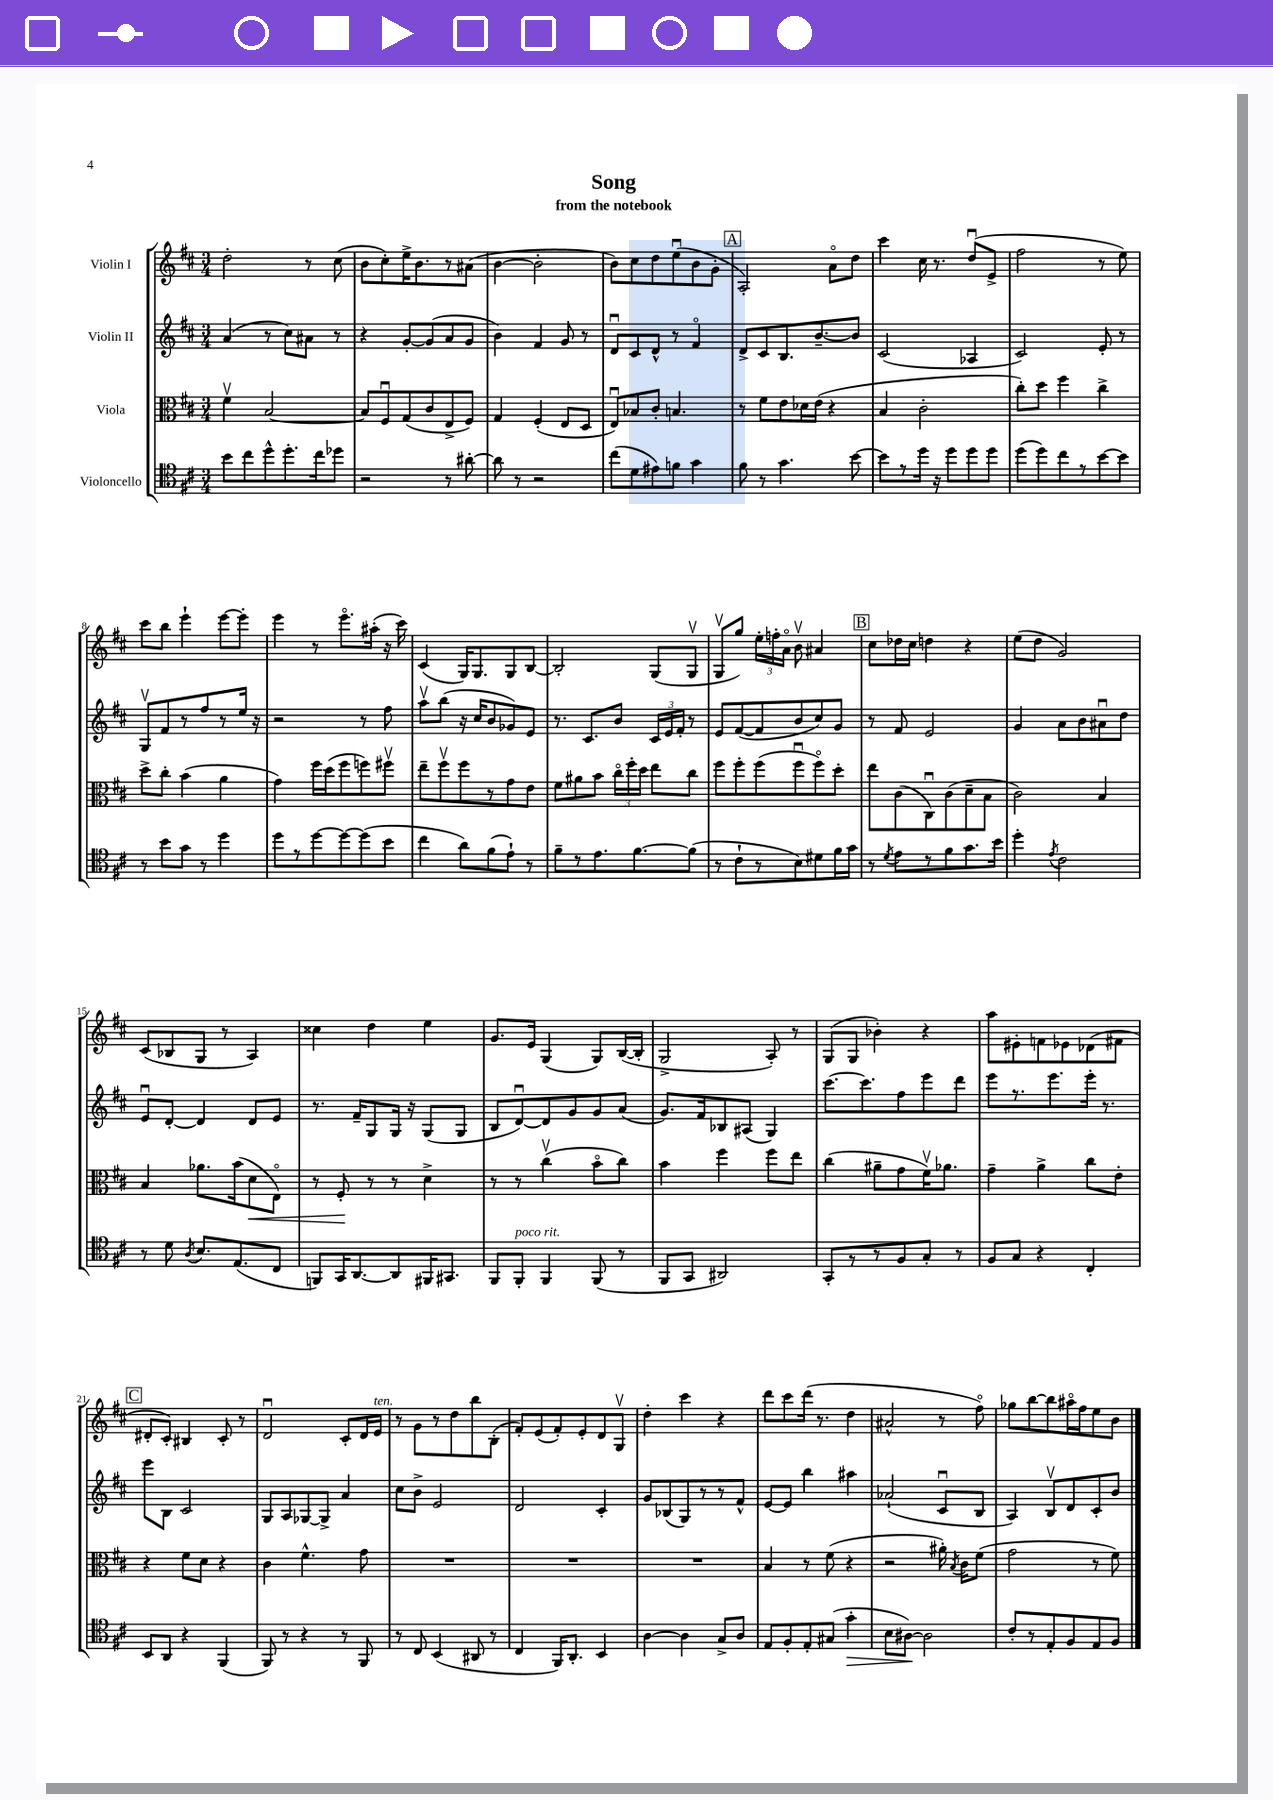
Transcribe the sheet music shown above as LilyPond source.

\header { title = "Song" subtitle = "from the notebook" }
<<
\new StaffGroup <<
\new Staff = "s0" \with { instrumentName = "Violin I" } {
    \clef treble \key d \major \numericTimeSignature \time 3/4
    \autoBeamOff d''2-. r8 cis''8( |
    b'8[ cis''8-.) e''16-> b'8. r8 ais'8]( |
    b'4~ b'2-. |
    b'8[) cis''8 d''8 e''8\downbow( b'8 g'8]-. |
    \mark \markup { \box "A" } a2-.) a'8[\flageolet d''8] |
    cis'''4 cis''16 r8. d''8[\downbow( e'8]-> |
    fis''2 r8 e''8) |
    cis'''8[ b''8] e'''4-! e'''8[~ e'''8]-. |
    e'''4 r8 e'''8.[\flageolet ais''16]-.( r16 cis'''16) |
    cis'4( g16[) g8. g8 b8]~ |
    b2-. g8[( g8]\upbow |
    g8[\upbow g''8]) \tuplet 3/2 { e''16[-. f''16-. a'16]\flageolet } b'8\upbow ais'4 |
    \mark \markup { \box "B" } cis''8[ des''16 cis''16] d''4 r4 |
    e''8[( d''8] g'2) |
    cis'8[( bes8 g8] r8 a4) |
    cisis''4 d''4 e''4 |
    g'8.[ e'16] g4( g8[) b16~( b16]-. |
    g2-> a8-.) r8 |
    g8[( g8] bes'4-.) r4 |
    a''8[ eis'8-. f'8 ees'8 des'8( fis'8] |
    \mark \markup { \box "C" } dis'8[-. cis'8]-.) bis4 cis'8-. r8 |
    d'2\downbow cis'8[-. d'16 e'16]^\markup { \italic "ten." } |
    r8 g'8[ r8 d''8 b''8 b8]-.( |
    fis'8[-.) e'8( fis'8-.) e'8-. d'8 g8]\upbow |
    d''4-. cis'''4 r4 |
    d'''8[ cis'''8 d'''16]( r8. d''4 |
    ais'2-^ r8 fis''8\flageolet) |
    ges''8[ b''8~ b''8 ais''16\flageolet fis''16 e''8 b'8] \bar "|." |
}
\new Staff = "s1" \with { instrumentName = "Violin II" } {
    \clef treble \key d \major \numericTimeSignature \time 3/4
    \autoBeamOff a'4( r8 cis''8[) ais'8] r8 |
    r4 g'8[~-. g'8( a'8 g'8] |
    b'4) fis'4 g'8 r8 |
    d'8[\downbow cis'8 d'8]-^ r8 fis'4\flageolet |
    \mark \markup { \box "A" } d'8[-> cis'8 b8. b'8.~-- b'8] |
    cis'2( aes4 |
    cis'2) e'8-. r8 |
    g8[\upbow fis'8 r8 fis''8 r8 e''16] r16 |
    r2 r8 fis''8 |
    a''8[\upbow b''8]( r16 cis''16[ b'8 ges'8) e'8] |
    r8. cis'8.[ b'8] \tuplet 3/2 { cis'16[ e'16 fis'16]-. } r8 |
    e'8[ fis'8~( fis'8 b'8 cis''8) g'8] |
    \mark \markup { \box "B" } r8 fis'8 e'2 |
    g'4 a'8[ b'8 ais'8\downbow d''8] |
    e'8[\downbow d'8]~-. d'4 d'8[ e'8] |
    r8. fis'16[-- g8 g16] r16 g8[( g8] |
    b8[ d'8~\downbow) d'8 g'8 g'8 a'8]( |
    g'8.[) fis'16 bes8 ais8]( g4) |
    cis'''8.[~ cis'''8. fis''8 e'''8 d'''8] |
    e'''8[ r8. e'''8. e'''16]-. r8. |
    \mark \markup { \box "C" } e'''8[ b8] cis'2 |
    g8[ a8 ges8~ ges8]-> a'4 |
    cis''8[ b'8]-> e'2 |
    d'2 cis'4-. |
    g'8[ bes8( g8) r8 r8 fis'8]-^ |
    e'8[~ e'8] b''4 ais''4 |
    aes'2-!( cis'8[\downbow b8] |
    a4) b8[\upbow d'8 cis'8-. b'8] \bar "|." |
}
\new Staff = "s2" \with { instrumentName = "Viola" } {
    \clef alto \key d \major \numericTimeSignature \time 3/4
    \autoBeamOff fis'4\upbow b2~ |
    b8[ fis8\downbow g8( cis'8 e8-> fis8]) |
    g4 fis4-.( e8[ d8] |
    e8[\downbow) bes8 cis'8]-. b4. |
    \mark \markup { \box "A" } r8 fis'8[ e'8 des'16 e'16]( r4 |
    b4 cis'2-. |
    cis''8[-.) d''8] fis''4 cis''4-> |
    d''8[-> cis''8]-. b'4( a'4 |
    g'4) fis''16[ d''16( fis''8 f''8) fis''8]\upbow |
    e''8[-- fis''8\upbow fis''8 r8 g'8 e'8] |
    fis'8[ ais'8 b'8] \tuplet 3/2 { cis''16[\flageolet fis''16-. d''16] } e''8[ cis''8] |
    fis''8[ fis''8-. fis''8( fis''8\downbow fis''8\flageolet) d''8]-. |
    \mark \markup { \box "B" } e''8[ cis'8( cis8\downbow) cis'8( d'8-- b8] |
    cis'2) b4 |
    b4 aes'8.[ b'16( d'8\< e8]\flageolet) |
    r8 fis8-.\! r8 r8 d'4-> |
    r8 r8 cis''4\upbow( b'8[\flageolet cis''8]) |
    b'4 fis''4 fis''8[ e''8] |
    cis''4( ais'8[-- g'8 fis'16\upbow) aes'8.] |
    g'4-- a'4-> cis''8[ e'8]-. |
    \mark \markup { \box "C" } r4 fis'8[ d'8] r4 |
    cis'4 fis'4.-^ g'8 |
    R2. |
    R2. |
    R2. |
    b4 r8 fis'8( r4 |
    r2 ais'16-.) \acciaccatura { b8 } cis'16[ fis'8]( |
    g'2 r8 fis'8) \bar "|." |
}
\new Staff = "s3" \with { instrumentName = "Violoncello" } {
    \clef tenor \key d \major \numericTimeSignature \time 3/4
    \autoBeamOff b'8[ cis''8 d''8-^ d''8.-. cis''16 des''8] |
    r2 r8 ais'8~-. |
    ais'8 r8 r2 |
    cis''8[( d'8 eis'8) f'8] g'4 |
    \mark \markup { \box "A" } fis'8 r8 g'4. b'8~ |
    b'8[ r8 d''16] r16 d''8[ d''8 d''8] |
    d''8[( d''8) cis''8 r8 b'8~ b'8] |
    r8 b'8[ g'8] r8 d''4 |
    d''8[ r8 d''8~ d''8~ d''8( b'8] |
    cis''4 a'8[) fis'8( e'8]-!) r8 |
    fis'8[-- r8 e'8. fis'8.~ fis'8]( |
    r8 cis'8[-! r8 b8) dis'8 fis'16 g'16] |
    \mark \markup { \box "B" } r8 \acciaccatura { d'8 } e'8[ r8 fis'8 g'8. b'16] |
    d''4-. \acciaccatura { e'8 } cis'2 |
    r8 d'8 \acciaccatura { a8 } b8.[ e8.( cis8] |
    f,8[) g,16 a,8.~ a,8 fis,16 gis,8.] |
    fis,8[ fis,8]-.^\markup { \italic "poco rit." } fis,4 fis,8( r8 |
    fis,8[ g,8] ais,2) |
    g,8[-. r8 r8 fis8 g8]-. r8 |
    fis8[ g8] r4 cis4-. |
    \mark \markup { \box "C" } b,8[ a,8] r4 fis,4( |
    fis,8) r8 r4 r8 fis,8 |
    r8 cis8 b,4( ais,8 r8 |
    cis4 fis,16[) a,8.]-. b,4 |
    a4~ a4 g8[-> a8] |
    e8[ fis8-. e8-. gis8]( g'4-.\> |
    b8[ ais8]~\!) ais2 |
    cis'8[-. r8 e8-. fis8 e8 fis8] \bar "|." |
}
>>
>>
